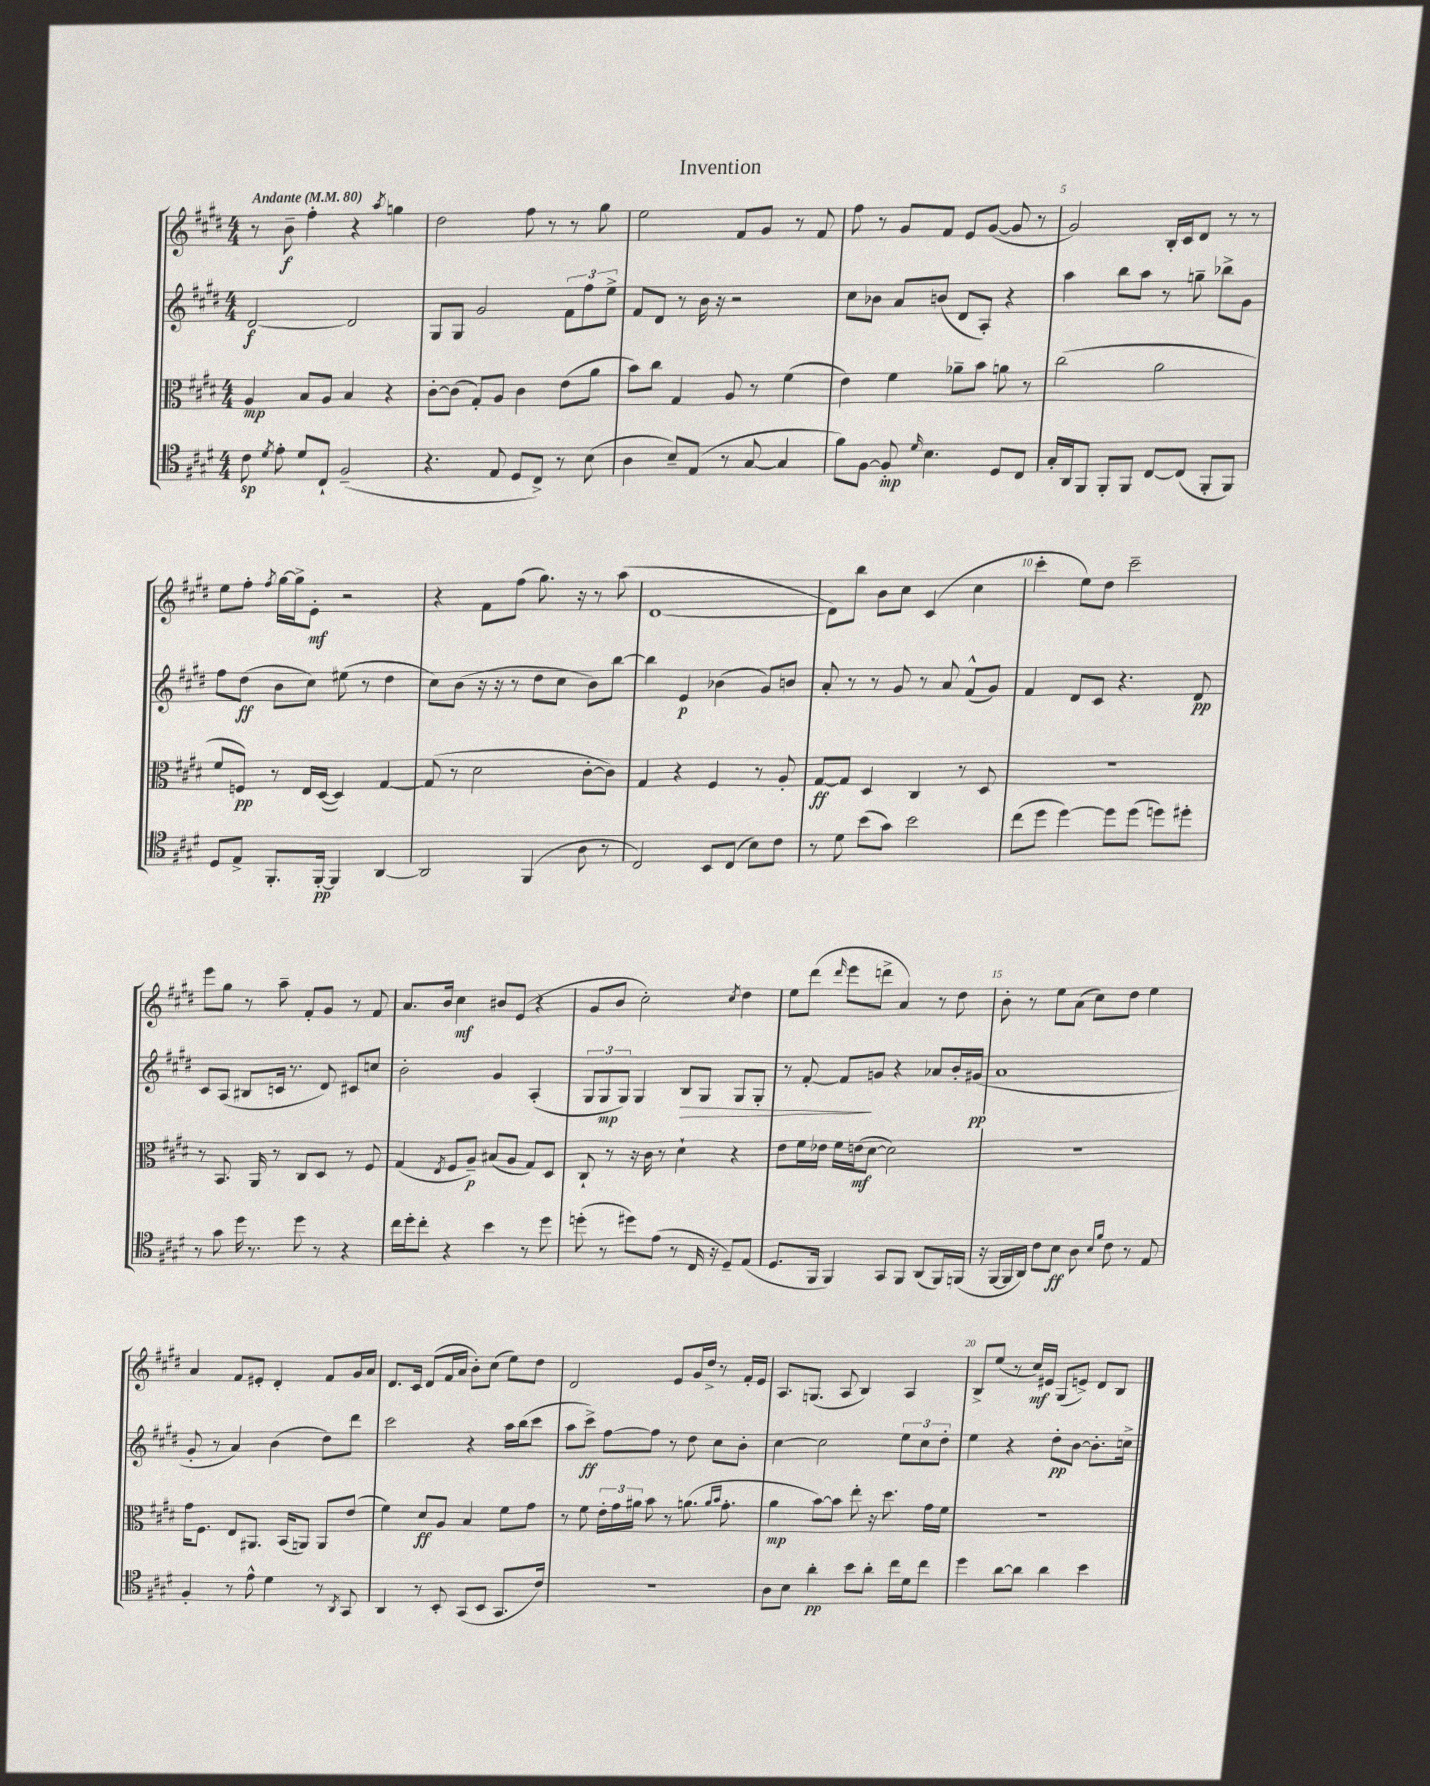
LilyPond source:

\header { title = "Invention" }
<<
\new StaffGroup <<
\new Staff = "s0" {
    \clef treble \key e \major \numericTimeSignature \time 4/4 \tempo "Andante" 4 = 80
    \autoBeamOff r8 b'8--\f fis''4-. r4 \acciaccatura { a''8 } g''4 |
    dis''2 fis''8 r8 r8 gis''8 |
    e''2 fis'8[ gis'8] r8 fis'8 |
    fis''8 r8 gis'8[ fis'8] e'8[ gis'8]~( gis'8 r8 |
    gis'2) b16[-. cis'16 dis'8] r8 r8 |
    e''8[ fis''8]-. \acciaccatura { fis''8 } gis''16[~ gis''16-> e'8]-.\mf r2 |
    r4 fis'8[ fis''8]( gis''8.) r16 r8 a''8( |
    dis'1~ |
    dis'8[) b''8] b'8[ cis''8] cis'4( cis''4 |
    cis'''4-. e''8[) dis''8] cis'''2-- |
    e'''8[ gis''8] r8 a''8-- fis'8[-. gis'8] r8 fis'8 |
    a'8.[ b'16] cis''4\mf bis'8[ e'8]( r4 |
    gis'8[ b'8] cis''2-.) \acciaccatura { cis''8 } dis''4 |
    e''8[ dis'''8]( \grace { dis'''16 } e'''8[ d'''8]-> a'4) r8 dis''8 |
    b'8-. r8 e''8[ a'8]( cis''8[) dis''8] e''4 |
    a'4 fis'8[ eis'8]-. dis'4-. fis'8[ gis'16 a'16] |
    dis'8.[ cis'16] dis'8[( fis'16 a'16] b'8[-.) cis''8]( e''8[) dis''8] |
    dis'2 e'8[ gis'16 dis''16]-> r8 fis'16[-. e'16] |
    a8.[ g8.]( a8 b4) a4 |
    b8[-> e''8]( r8 cis''16[\mf) eis'16] gis8[( e'8]->) dis'8[ b8] \bar "|." |
}
\new Staff = "s1" {
    \clef treble \key e \major \numericTimeSignature \time 4/4
    \autoBeamOff dis'2~\f dis'2 |
    gis8[ gis8] gis'2 \tuplet 3/2 { fis'8[ fis''8 e''8]-> } |
    fis'8[ dis'8] r8 b'16 r16 r2 |
    cis''8[ bes'8] a'8[ b'8]( dis'8[ a8]-.) r4 |
    a''4 b''8[ a''8] r8 g''8-- bes''8[-> gis'8] |
    fis''8[ dis''8]\ff( b'8[ cis''8]) eis''8( r8 dis''4 |
    cis''8[) b'8]( r16 r16 r8 dis''8[ cis''8] b'8[) b''8]~ |
    b''4 e'4\p bes'4( gis'8[) b'8] |
    a'8-. r8 r8 gis'8 r8 a'8 fis'8[-^( gis'8]) |
    fis'4 dis'8[ cis'8] r4. dis'8\pp |
    cis'8[ a8]( bis8[ c'16] r8. dis'8) cis'8[ c''8] |
    b'2-. gis'4 a4-.( |
    \tuplet 3/2 { gis8[ gis8\mp gis8]) } gis4 b8[\> gis8] gis8[ gis8]-. |
    r8 fis'8~-. fis'8[\! g'8] r4 aes'8[ b'16-. gis'16]\pp( |
    a'1 |
    gis'8-. r8 a'4) b'4( dis''8[) dis'''8] |
    cis'''2 r4 a''16[ b''16( cis'''8] |
    a''8[ cis'''8]->\ff) fis''8[~ fis''8] r8 dis''8 cis''8[ b'8]-. |
    cis''4~ cis''2 \tuplet 3/2 { e''8[ cis''8 dis''8]-. } |
    e''4 r4 dis''8[-.\pp b'8]~ b'8.[-. c''16]-> \bar "|." |
}
\new Staff = "s2" {
    \clef alto \key e \major \numericTimeSignature \time 4/4
    \autoBeamOff a4\mp b8[ a8] b4 r4 |
    cis'8[~-. cis'8]( gis8[-.) a8] cis'4 e'8[( a'8] |
    b'8[) cis''8] gis4 a8 r8 fis'4( |
    e'4) fis'4 aes'8[-- b'8] a'8 r8 |
    cis''2( a'2 |
    fis'8[ f8]\pp) r8 e16[ dis16]~( dis4) gis4~ |
    gis8( r8 dis'2 cis'8[~-. cis'8]) |
    gis4 r4 fis4 r8 a8-. |
    gis8[~\ff gis8] dis4 cis4 r8 dis8 |
    R1 |
    r8 b,8. a,16 r8 cis8[ dis8] r8 fis8 |
    gis4( \acciaccatura { e8 } fis8[ a8]--\p) bis8[( a8] gis8[) dis8] |
    cis8-! r8 r16 cis'16 r8 dis'4-! r4 |
    e'8[ fis'16 ees'16] fis'16[ e'16\mf( dis'8]~ dis'2) |
    R1 |
    gis'16[ fis8.] e8[ ais,8.] b,16[( a,8]) a,8[ e'8]( |
    fis'4) dis'8[\ff a8] b4 fis'8[ gis'8] |
    r8 fis'8 \tuplet 3/2 { e'16[-. gis'16 ais'16] } b'8 r8 a'8.( \grace { a'16[ b'16] } gis'8.-. |
    a'4\mp b'8[~) b'8] e''8-. r16 dis''8. gis'16[ fis'16] |
    R1 \bar "|." |
}
\new Staff = "s3" {
    \clef tenor \key e \major \numericTimeSignature \time 4/4
    \autoBeamOff cis'8\sp \acciaccatura { dis'8 } e'8-. dis'8[ cis8]-! fis2--( |
    r4. e8 dis8[ cis8]->) r8 b8( |
    a4 b8[--) e8]( r8 gis8~ gis4 |
    fis'8[) fis8]~ fis8-.\mp \grace { dis'16 } b4. dis8[ cis8] |
    gis16[-. a,16 fis,8] fis,8[-. fis,8] cis8[~ cis8]( fis,8[-. fis,8]) |
    dis8[ e8]-> fis,8.[-. fis,16]~-.\pp fis,4 a,4~ |
    a,2 fis,4( a8 r8 |
    cis2) b,8[ cis8]( b8[) cis'8] |
    r8 dis'8 b'8[( gis'8]) b'2 |
    cis''8[( dis''8] dis''4~) dis''8[ dis''8]( d''8[) dis''8]-. |
    r8 gis'8 dis''16 r8. dis''8 r8 r4 |
    cis''16[ dis''16-. cis''8]-. r4 b'4 r8 dis''8 |
    d''8-.( r8 dis''8[) e'8]( r8 cis16 r16 dis8[--) e8]( |
    dis8.[ fis,16] fis,4) gis,8[ fis,8] a,8[( fis,16) f,16]( |
    r16 fis,16[~ fis,16 a,16]) cis'8[ b8]\ff a8 \grace { b16[ fis'16] } cis'8 r8 e8 |
    fis4-. r8 e'8-^ dis'4 r8 \acciaccatura { a,8 } gis,8 |
    a,4 r8 b,8-. gis,8[( b,8] gis,8.[ cis'16]) |
    R1 |
    a8[ b8] a'4-.\pp b'8[ a'8]-. cis''16[ dis'16 cis''8] |
    dis''4 a'8[~ a'8] a'4 b'4 \bar "|." |
}
>>
>>
\layout { \context { \Score \override BarNumber.break-visibility = ##(#f #t #t) barNumberVisibility = #(every-nth-bar-number-visible 5) } }
